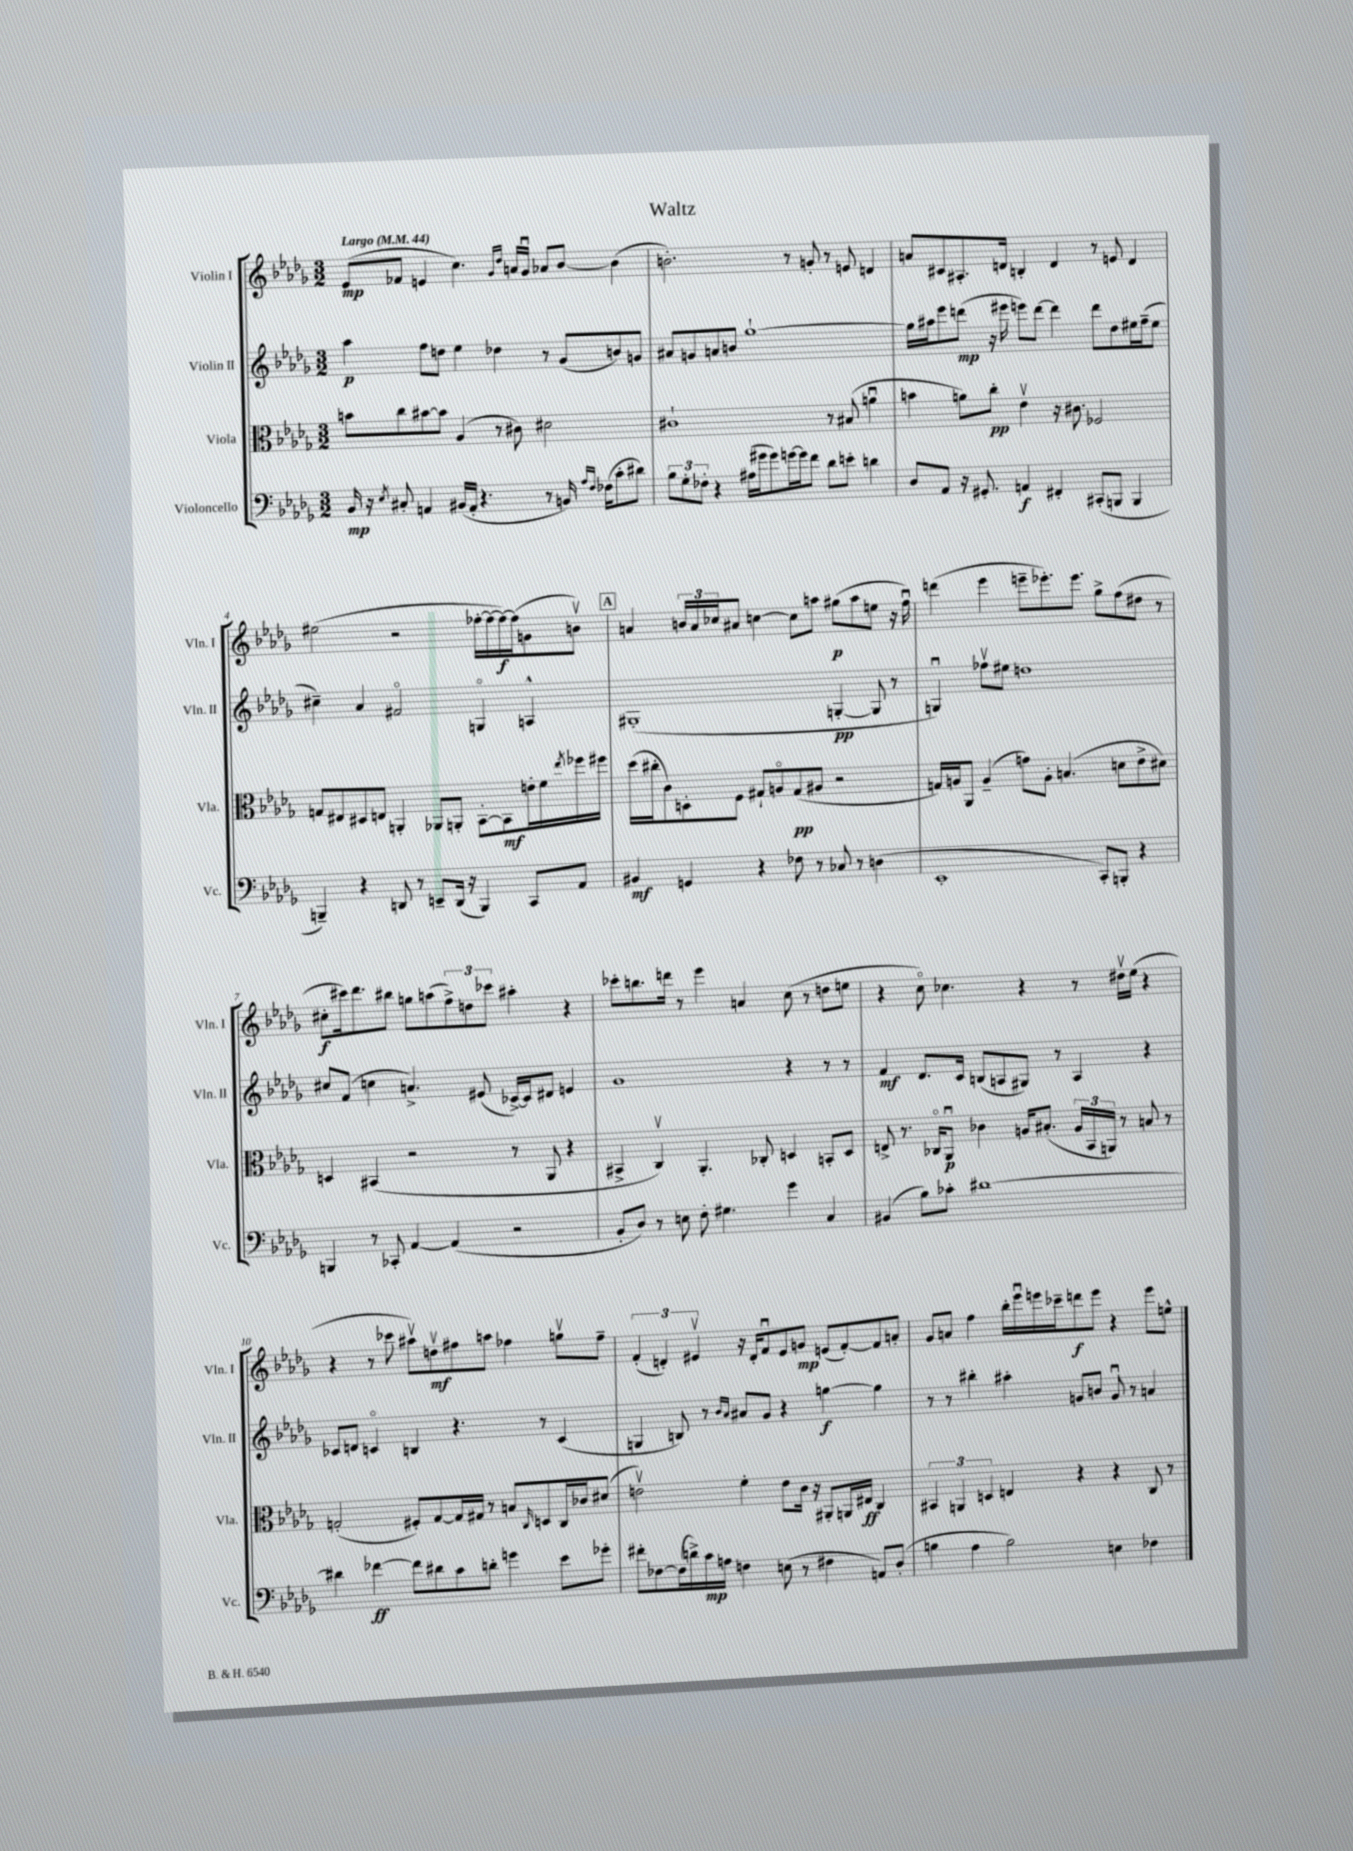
\header { title = "Waltz" }
<<
\new StaffGroup <<
\new Staff = "s0" \with { instrumentName = "Violin I" shortInstrumentName = "Vln. I" } {
    \clef treble \key des \major \numericTimeSignature \time 3/2 \tempo "Largo" 4 = 44
    ees'8\mp( fes'8 e'4 c''4.) \grace { ges'16 des''16 } a'16 ges'16\downbow aes'8 bes'8~ bes'4( |
    b'2.-.) r8 g'8-. r8 e'8 d'4 |
    a'8 cis'8 ais8.-. d'16 b4-. d'4 r8 e'8 d'4 |
    eis''2( r2 fes''16~-. fes''16~ fes''16~\f) fes''16( g'8 b'8\upbow) |
    \mark \markup { \box "A" } a'4 \tuplet 3/2 { b'16 a'16 ces''16 } ais'8 c''4~ c''8 a''8 gis''8\p( a''8 e''8 r16 f''16\downbow) |
    d'''4( ees'''4 e'''8-- ees'''8.-.) ees'''8. ges''8-> f''8( dis''8 r8 |
    cis''8-.\f cis'''16) des'''8. bis''8 g''8 a''8( \tuplet 3/2 { f''8->) d''8 ces'''8 } ais''4-. r4 |
    ces'''8-. b''8. d'''16 r8 ees'''4 a'4 c''8( r8 d''8 e''8 |
    r4 c''8\flageolet) ces''4. r4 r8 dis''16\upbow ees''16( r4 |
    r4 r8 ces'''8 ais''8\upbow) d''8\upbow\mf fis''8 a''8 fes''4 g''8\upbow fes''8-- |
    \tuplet 3/2 { f'4-.( d'4-.) eis'4\upbow } r16 d'16-. f'8\downbow eis'8 g'8\mp e'8( f'8~-.) f'8 a'8-. |
    ges'8 a'8 f''4 bes''16-. ees'''16\downbow e'''16 ces'''16-- d'''8\f e'''8 r4 e'''8 e''8-^ \bar "|." |
}
\new Staff = "s1" \with { instrumentName = "Violin II" shortInstrumentName = "Vln. II" } {
    \clef treble \key des \major \numericTimeSignature \time 3/2
    aes''4\p f''8 d''8 ees''4 des''4 r8 ges'8( b'8) g'8 |
    ais'8 g'8 a'8 b'8 ges''1~-! |
    ges''16 ais''16 ees'''8 d'''8\mp( r16 eis'''16 e'''8) d'''8~ d'''4 d'''8 des''8 eis''16 f''16--( eis''8 |
    cis''4--) aes'4 fis'2\flageolet g4\flageolet a4-^ |
    \mark \markup { \box "A" } gis1-.( g4~-.\pp g8 r8 |
    g4\downbow) fes''8\upbow eis''8 d''1 |
    cis''8 f'8( c''4 a'4.->) eis'8( ces'16~->) ces'16 dis'8 e'4 |
    ges'1 r4 r8 r8 |
    f'4\mf des'8. c'16 b8( a8 gis8) r8 a4 r4 |
    ces'8 d'8 c'4\flageolet b4 r4. r8 c'4( |
    g4 b8) r8 \grace { bes'16 aes'16 } ais'8 ges'8 r4 g''4~\f g''4 |
    r8 r8 bis''4-. ais''4-. g'8 b'8 g'8\downbow r8 a'4 \bar "|." |
}
\new Staff = "s2" \with { instrumentName = "Viola" shortInstrumentName = "Vla." } {
    \clef alto \key des \major \numericTimeSignature \time 3/2
    b'8 c''8 bis'8~ bis'8 aes4( r8 cis'8) dis'2 |
    cis'1-! r8 bis8( a'4\downbow |
    b'4 a'8) c''8-.\pp ees'4\upbow r16 cis'8. fes2 |
    g8 eis8 dis8 e8 a,4-. aes,8 a,8-. bes,8~-. bes,8\mf e'16-. f'16 \acciaccatura { ees''8 } fes''16 fis''16 |
    \mark \markup { \box "A" } des''16( cis''16-. c'8) d8-. f8 gis8-! a8\flageolet gis8\pp( ais8 r2 |
    g16) a16 aes,8 a4--( g'8) a8-. b4.( d'8 ees'8-> dis'8) |
    d4 bis,4( r2 r8 aes,8 r4 |
    bis,4-> c4\upbow) aes,4.-. ces8-. d4 b,8-. d8 |
    e8-> r8. ces16\flageolet aes,8\downbow\p ces'4 a16 bis8.-.( \tuplet 3/2 { a16 bes,16 a,16) } r8 b8 r8 |
    g2-.( fis8-.) g8~ g16 gis16 r8 b8 \grace { c16 } d8 c16 ces'16 dis'8( |
    e'2\upbow) f'4-. e'8 c'16 r16 ais,8-. a,16 eis16\ff c4 |
    \tuplet 3/2 { bis,4 a,4 d4 } e4 r4 r4 c8 r8 \bar "|." |
}
\new Staff = "s3" \with { instrumentName = "Violoncello" shortInstrumentName = "Vc." } {
    \clef bass \key des \major \numericTimeSignature \time 3/2
    bes,16\mp r16 \acciaccatura { ees8 } cis8-. a,4 bis,16( a,16-. r4. r8 b,16) \grace { aes16 f16 } fes16( c'8-. dis'8) |
    \tuplet 3/2 { bes8 ges8-. fes8-. } r4 ais16( gis'16 gis'8) g'16~ g'16 f'8 des'8 e'8-. d'4 |
    des8 aes,8 r16 gis,8.-. a,4\f fis,4-. cis,8-.( b,,8 b,,4 |
    b,,4--) r4 d,8 r8 e,8-- d,16( r16 b,,4) c,8 aes,8 |
    \mark \markup { \box "A" } bis,4\mf g,4 r4 fes8 r8 ces8 r8 d4( |
    ees,1-. c,8-.) b,,8-. r4 |
    b,,4 r8 ces,8-. aes,4~ aes,4( r2 |
    bes,8-. des8) r8 e8 f8-. gis4. ges'4 c4 |
    bis,4( bes8) ces'8-. dis'1~ |
    dis'4 fes'4~\ff fes'8 dis'8 c'8 d'8-. g'4 ees'8 ges'8-. |
    fis'8-. fes8~ fes16( d'16->) c'16\mp a16 f4 e8( r8 fis4 a,8) des8-.( |
    b4 aes4 b2) e4 fes4 \bar "|." |
}
>>
>>
